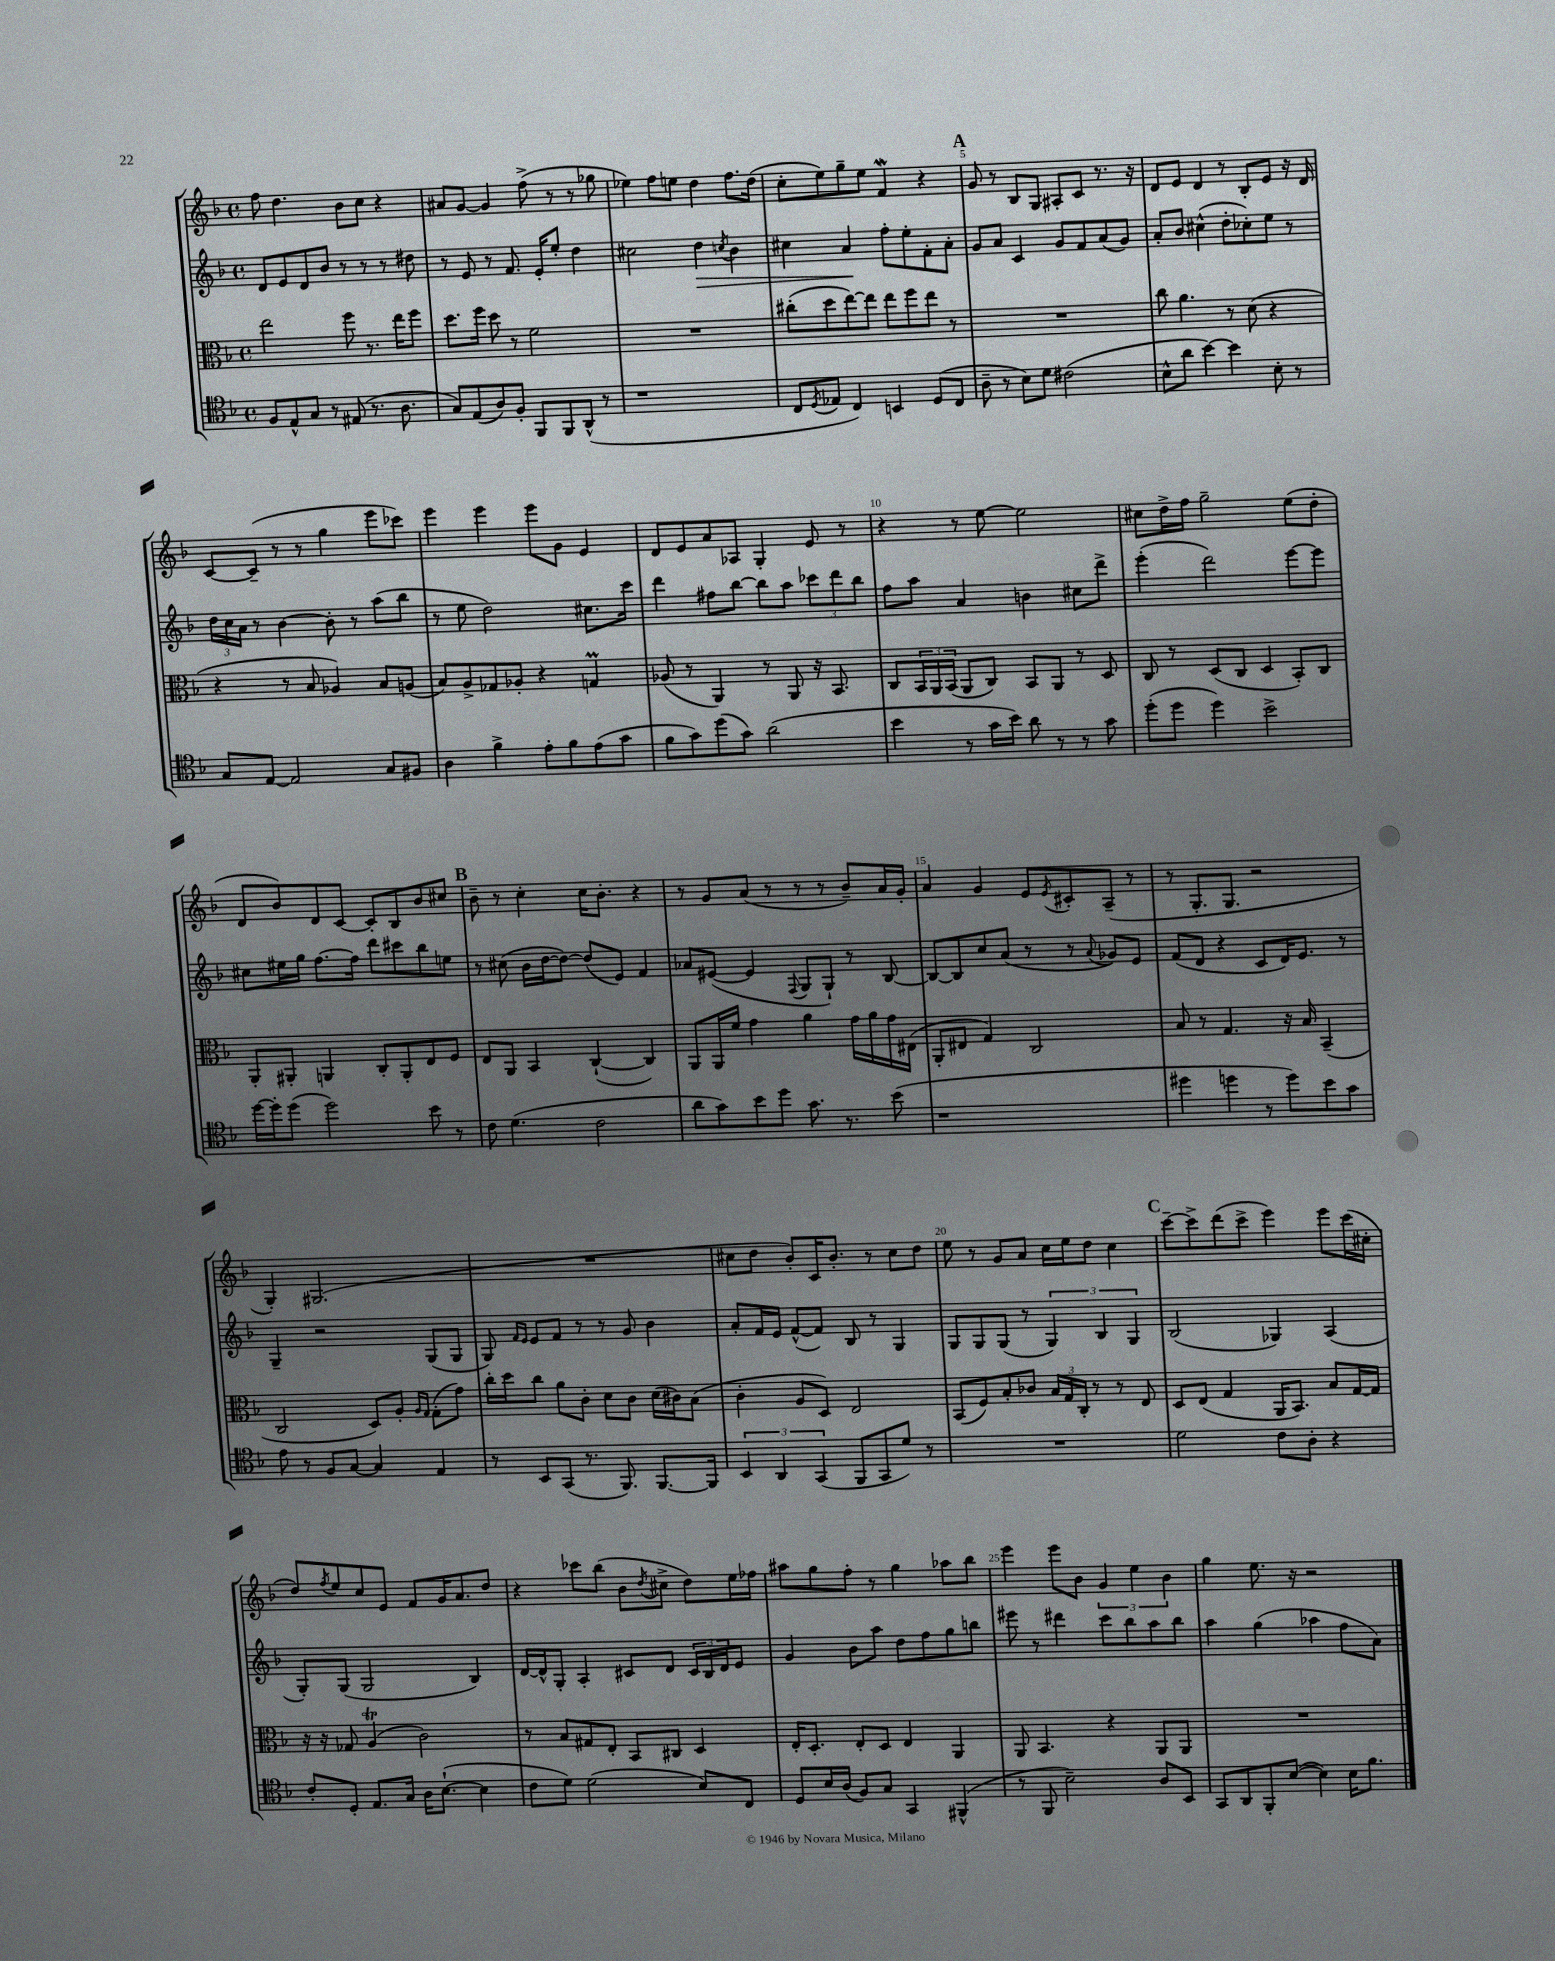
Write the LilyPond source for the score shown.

<<
\new StaffGroup <<
\new Staff = "s0" {
    \clef treble \key f \major \defaultTimeSignature \time 4/4
    f''8 d''4. bes'8 c''8 r4 |
    ais'8 g'8~ g'4 f''8->( r8 r8 ges''8 |
    ees''4) f''8 e''8 d''4 f''8. d''16( |
    c''8-. e''8) g''8-- e''8 f'4\mordent r4 |
    \mark \markup { \bold "A" } g'8 r8 bes8 g8 ais8-. c'8 r8. r16 |
    d'8 e'8 d'4 r8 bes8-. e'8 r16 d'16 |
    c'8~ c'8--( r8 r8 g''4 e'''8 ces'''8) |
    e'''4 e'''4 e'''8 g'8 e'4 |
    d'8 e'8 a'8 aes8 g4-. e'8 r8 |
    r4 r8 e''8~ e''2 |
    cis''8 d''16-> f''16 g''2-- e''8( d''8-. |
    d'8 bes'8) d'8 c'8~ c'8-. bes8 bes'8 cis''8 |
    \mark \markup { \bold "B" } bes'8-- r8 c''4-. c''16 bes'8.-. r4 |
    r8 g'8 a'8( r8 r8 r8 bes'8--) a'16 g'16-. |
    a'4 g'4 e'8 \acciaccatura { e'8 } cis'8-. a8--( r8 |
    r8 g8.-. g8. r2 |
    g4-.) gis2.( |
    R1 |
    cis''8 d''8 bes'8-.) c'16 bes'8.-. r8 cis''8 d''8 |
    e''8 r8 g'8 a'8 c''16 e''16 d''8 c''4 |
    \mark \markup { \bold "C" } c'''8~-- c'''8-> d'''8( c'''8-> e'''4) e'''8 c'''16( cis''16-. |
    d''8) \acciaccatura { f''8 } e''8 c''8 e'8 f'8 g'16 a'8. d''8 |
    r4 ces'''8 bes''8( bes'8 \acciaccatura { d''8 } cis''8-> d''8) e''16 fes''16 |
    ais''8 g''8 f''8-. r8 g''4 aes''8 bes''8 |
    e'''4 e'''8 bes'8 \tuplet 3/2 { g'4 e''4 bes'4 } |
    g''4 e''8. r16 r2 \bar "|." |
}
\new Staff = "s1" {
    \clef treble \key f \major \defaultTimeSignature \time 4/4
    d'8 e'8 d'8 bes'8 r8 r8 r8 dis''8 |
    r8 e'8 r8 f'8. e'16-. e''8-. d''4 |
    cis''2 d''4\> \acciaccatura { c''8 } bes'4 |
    cis''4 a'4\! f''8-. e''8-. f'8-. a'8-. |
    \mark \markup { \bold "A" } g'8 a'8 c'4 g'8 f'8 a'8( g'8) |
    a'8-. bes'8 cis''4-^( d''8-. ces''8-.) e''8 r8 |
    \tuplet 3/2 { d''16 c''16 a'16 } r8 bes'4~ bes'8-. r8 a''8( bes''8 |
    r8 e''8 d''2) cis''8. c'''16 |
    d'''4 fis''8 bes''8~ bes''8 a''8 \tuplet 3/2 { ces'''8 d'''8 bes''8 } |
    f''8 a''8 a'4 b'4 cis''8 d'''8-> |
    e'''4-.( d'''2) e'''8~ e'''8 |
    cis''8 eis''16 g''16 f''8.~ f''16 d'''8 cis'''8 bes''8 e''8 |
    \mark \markup { \bold "B" } r8 cis''8( bes'16 d''16~ d''8~) d''8( e'8) f'4 |
    aes'8 eis'8~( eis'4 \appoggiatura { f8 } g8 g8-!) r8 bes8~ |
    bes8~ bes8 c''8 a'8( r8 r8 \appoggiatura { a'8 } ges'8) e'8 |
    f'8( d'8 r4 c'8 d'16) e'8. r8 |
    g4-- r2 g8( g8 |
    g8) \grace { f'16 e'16 } e'8 f'8 r8 r8 g'8 bes'4 |
    a'8-. f'16 e'16 f'8~-^( f'8) bes8 r8 g4 |
    g8 g8 g8( r8 \tuplet 3/2 { g4) bes4 g4 } |
    \mark \markup { \bold "C" } bes2( ges4) a4( |
    g8-.) g8( g2 bes4) |
    d'16~ d'16-^ g8-. a4-. cis'8 d'8 \tuplet 3/2 { cis'16 bes16 d'16 } e'8 |
    g'4 bes'8 a''8 d''8 f''8 g''8 b''8 |
    eis'''8 r8 dis'''4 c'''8 bes''8 a''8 bes''8 |
    a''4 g''4( aes''4 f''8 a'8) \bar "|." |
}
\new Staff = "s2" {
    \clef alto \key f \major \defaultTimeSignature \time 4/4
    e''2 f''8 r8. e''16 f''8 |
    d''8. f''16 d''8 r8 f'2 |
    R1 |
    cis''8-.( d''8 e''8~) e''8 e''8 f''8 e''8 r8 |
    \mark \markup { \bold "A" } R1 |
    c''8 a'4. r8 d'8( r4 |
    r4 r8 bes8 aes4) bes8 a8( |
    bes8) a8-> ges8 aes8-. r4 g4\prall |
    aes8( r8 a,4) r8 a,8 r16 bes,8. |
    c8 \tuplet 3/2 { bes,16 a,16 bes,16( } a,8 c8) bes,8 a,8 r8 d8 |
    c8 r8 d8( c8 d4 bes,8-.) c8 |
    a,8-. ais,8-. a,4 c8-. a,8-. e8 f8 |
    \mark \markup { \bold "B" } e8 a,8 bes,4 c4~-!( c4) |
    a,8 a,16 f'16 g'4 a'4 g'16 a'16 g'16 eis16( |
    a,8-. eis8 g4) c2 |
    bes8 r8 g4. r16 bes16 bes,4--( |
    c2 d8) a8-. \grace { a16 g16 } g8-.( g'8) |
    c''16-. d''16 c''8 a'8 c'8-. d'8 c'8 d'16( cis'16) bes8( |
    c'4-. a8 d8) e2 |
    bes,8( f8) bes8-. ces'8 \tuplet 3/2 { bes16 g16 c16-. } r8 r8 e8 |
    \mark \markup { \bold "C" } d8 e8( g4 a,16 bes,8.) bes8 g16~ g16 |
    r16 r16 ges8 a4\trill( c'2) |
    r8 bes8 gis8 e8-. bes,8 cis8 d4 |
    e16-. d8.-. e8-. d8 e4 a,4 |
    a,8 bes,4. r4 a,8 a,8 |
    R1 \bar "|." |
}
\new Staff = "s3" {
    \clef tenor \key f \major \defaultTimeSignature \time 4/4
    f8 e8-^ g8 r8 eis8( r8. a8. |
    g8) e8( a8) f8-. f,8 f,8 a,8-^( r8 |
    r1 |
    c8 \acciaccatura { d8 } ees8 c4) b,4 d8( c8 |
    \mark \markup { \bold "A" } a8-- r8 bes8) d'8 cis'2( |
    bes8-^ a'8 bes'4~) bes'4 bes8-. r8 |
    g8 e8~ e2 g8 fis8 |
    a4 f'4-> e'8-. f'8 e'8( g'8 |
    f'8 g'8) d''8( g'8) a'2( |
    bes'4 r8 g'16 bes'16) a'8 r8 r8 g'8 |
    d''8-.( d''8 d''4) bes'2-> |
    d''16~ d''16-. d''8( d''2) bes'8 r8 |
    \mark \markup { \bold "B" } c'8 d'4.( c'2 |
    a'8 g'8) bes'8 d''8 g'8. r8. bes'8( |
    r1 |
    dis''4 d''4 r8 d''8) bes'8 g'8 |
    e'8 r8 f8 g8~ g4 e4 |
    r8 bes,8 g,8( r8. f,8.) f,8.~ f,16 |
    \tuplet 3/2 { bes,4 a,4 g,4( } f,8 g,8 d'8) r8 |
    R1 |
    \mark \markup { \bold "C" } d'2 c'8 a8-. r4 |
    c'8-. d8-. e8. g16 a16 bes8.~-!( bes4 |
    c'8 d'8) d'2( bes8) c8 |
    d8 bes16 a16( f8) g8 g,4 fis,4-^( |
    r8 f,8 bes2--) a8 bes,8 |
    g,8 a,8 f,8-. bes8~( bes4) bes16 f'8. \bar "|." |
}
>>
>>
\layout { \context { \Score \override BarNumber.break-visibility = ##(#f #t #t) barNumberVisibility = #(every-nth-bar-number-visible 5) } }
